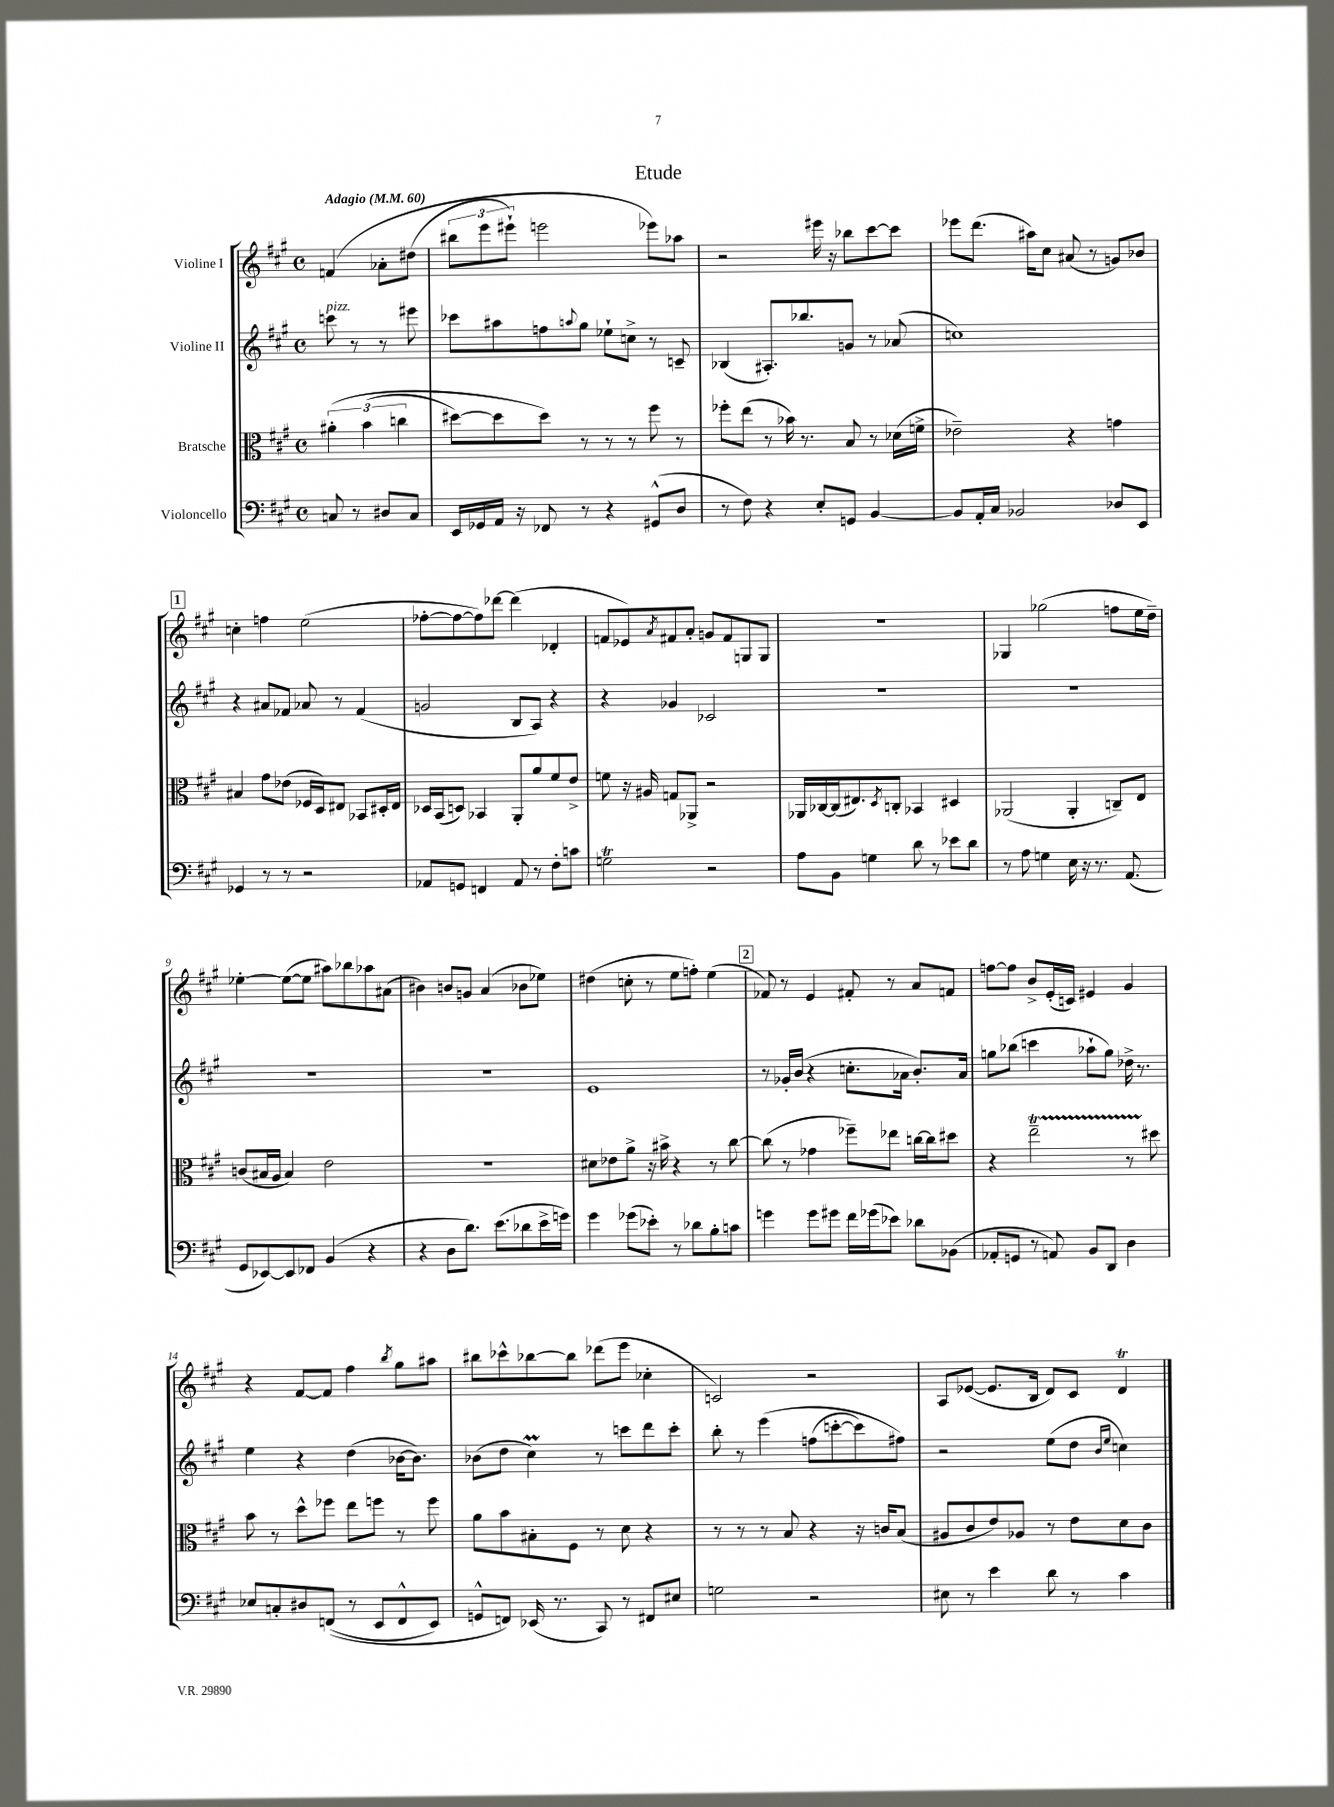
\header { title = "Etude" }
<<
\new StaffGroup <<
\new Staff = "s0" \with { instrumentName = "Violine I" } {
    \clef treble \key a \major \defaultTimeSignature \time 4/4 \partial 2 \tempo "Adagio" 4 = 60
    f'4\( aes'8-. dis''8( |
    \tuplet 3/2 { bis''8 e'''8 eis'''8-!) } e'''2 ees'''8\) aes''8 |
    r2 eis'''16 r16 bes''8 cis'''8~ cis'''8 |
    ees'''8 d'''8.( ais''16) cis''8 ais'8( r8 g'8) bes'8 |
    \mark \markup { \box "1" } c''4-. f''4 e''2( |
    fes''8~-. fes''8~ fes''8) des'''8~ des'''4( des'4-. |
    f'8 ees'8) \acciaccatura { a'8 } fis'8 a'8-. g'8 fis'8 g8 g8 |
    r1 |
    ges4 ges''2( f''8 e''16 d''16--) |
    ees''4~-. ees''8~( ees''8 ais''8) bes''8 aes''8 ais'8( |
    bis'4) b'8 g'8 a'4( bes'8 ees''8) |
    dis''4( c''8-. r8 e''8 f''8-.) e''4( |
    \mark \markup { \box "2" } fes'8) r8 e'4 fis'8-. r8 a'8 f'8 |
    f''8~ f''8 b'8-> e'16-.( c'16) eis'4 gis'4 |
    r4 fis'8~ fis'8 fis''4 \acciaccatura { b''8 } gis''8 ais''8 |
    bis''8 ces'''8-^ bes''8~ bes''8 des'''8( e'''8 ces''4-. |
    c'2) r2 |
    a8 ees'8~( ees'8. b16 d'8) cis'8 d'4\trill \bar "|." |
}
\new Staff = "s1" \with { instrumentName = "Violine II" } {
    \clef treble \key a \major \defaultTimeSignature \time 4/4 \partial 2
    c'''8^\markup { \italic "pizz." } r8 r8 eis'''8 |
    ces'''8 ais''8 f''8 \appoggiatura { a''8 } gis''8 ees''8-! c''8-> r8 c'8-- |
    bes4( ais8.-.) bes''8. g'8 r8 aes'8( |
    c''1) |
    \mark \markup { \box "1" } r4 ais'8 fes'8 aes'8 r8 fes'4( |
    g'2 b8 a8) r4 |
    r4 ges'4 ces'2 |
    R1 |
    R1 |
    R1 |
    R1 |
    e'1 |
    \mark \markup { \box "2" } r8 ges'16-. b'16( r4 c''8.-. aes'16 b'8.-.) aes'16 |
    g''8 bes''8( c'''4 aes''8-! g''8) des''16-> r8. |
    e''4 r4 d''4( bes'16~ bes'8.) |
    bes'8( d''8 cis''4\prall) r8 c'''8 d'''8 c'''8-. |
    b''8-. r8 e'''4\( f''8( c'''8~-. c'''8) fis''8\) |
    r2 e''8( d''8 \grace { b'16 e''16 } c''4) \bar "|." |
}
\new Staff = "s2" \with { instrumentName = "Bratsche" } {
    \clef alto \key a \major \defaultTimeSignature \time 4/4 \partial 2
    \tuplet 3/2 { ais'4-.\( b'4( c''4 } |
    dis''8~) dis''8 dis''8\) r8 r8 r8 fis''8 r8 |
    fes''8-. e''8( r8 bes'16) r8. b8 r8 des'16( f'16-> |
    ees'2--) r4 g'4 |
    \mark \markup { \box "1" } bis4 gis'8 ees'8( fes16 d16) eis8 bes,8 dis16-. eis16 |
    des16 b,16( d8) bes,4 a,8-. a'8 fis'8 e'8-> |
    f'8 r16 ais16 g8 aes,8-> r2 |
    aes,16 ces16~ ces16( eis8.) \acciaccatura { d8 } c8-. bes,4 dis4 |
    aes,2( aes,4-. c8--) e8 |
    c'8( bis16 a16 bis4) e'2 |
    r1 |
    dis'8 ees'8 a'8-> r16 bis'16-> r4 r8 cis''8~ |
    \mark \markup { \box "2" } cis''8( r8 ges'4 fes''8--) ees''8 c''16~ c''16 dis''8 |
    r4 e''2--\startTrillSpan r8 dis''8\stopTrillSpan |
    b'8 r8 d''8-^ fes''8 e''8 f''8 r8 f''8 |
    a'8 b'8 bis8-. fis8 r8 d'8 r4 |
    r8 r8 r8 b8 r4 r16 c'16 b8( |
    ais8 cis'8 e'8) aes8 r8 e'8 d'8 cis'8 \bar "|." |
}
\new Staff = "s3" \with { instrumentName = "Violoncello" } {
    \clef bass \key a \major \defaultTimeSignature \time 4/4 \partial 2
    c8 r8 dis8 c8 |
    e,16 ges,16 a,16 r16 fes,8 r8 r4 gis,8-^( d8 |
    r8 fis8) r4 e8-. g,8 b,4~ |
    b,8 a,16-. cis16 bes,2 des8 e,8 |
    \mark \markup { \box "1" } ges,4 r8 r8 r2 |
    aes,8 g,8 f,4 aes,8 r8 fis8-. c'8 |
    g2\trill r2 |
    a8 b,8 g4 d'8 r8 ees'8 d'8 |
    r8 a8 g4 e16 r16 r8. a,8.( |
    gis,8 ees,8~) ees,8 fes,8 b,4( r4 |
    r4 d8 d'8.) e'8.( des'8 e'16-> g'16) |
    gis'4 ges'8( ees'8-.) r8 des'8 b8-. c'8 |
    \mark \markup { \box "2" } g'4 g'8 gis'8 fis'16 ges'16( ees'8) des'8 bes,8( |
    aes,8-. g,8 r8 a,8) b,8 d,8 d4 |
    ees8 c8-. dis8 f,8(\( r8 e,8 f,8-^ e,8) |
    g,8-^ f,8\) ees,16( r8. cis,8) r8 fis,8 eis8 |
    g2 r2 |
    eis8 r8 e'4 d'8 r8 cis'4 \bar "|." |
}
>>
>>
